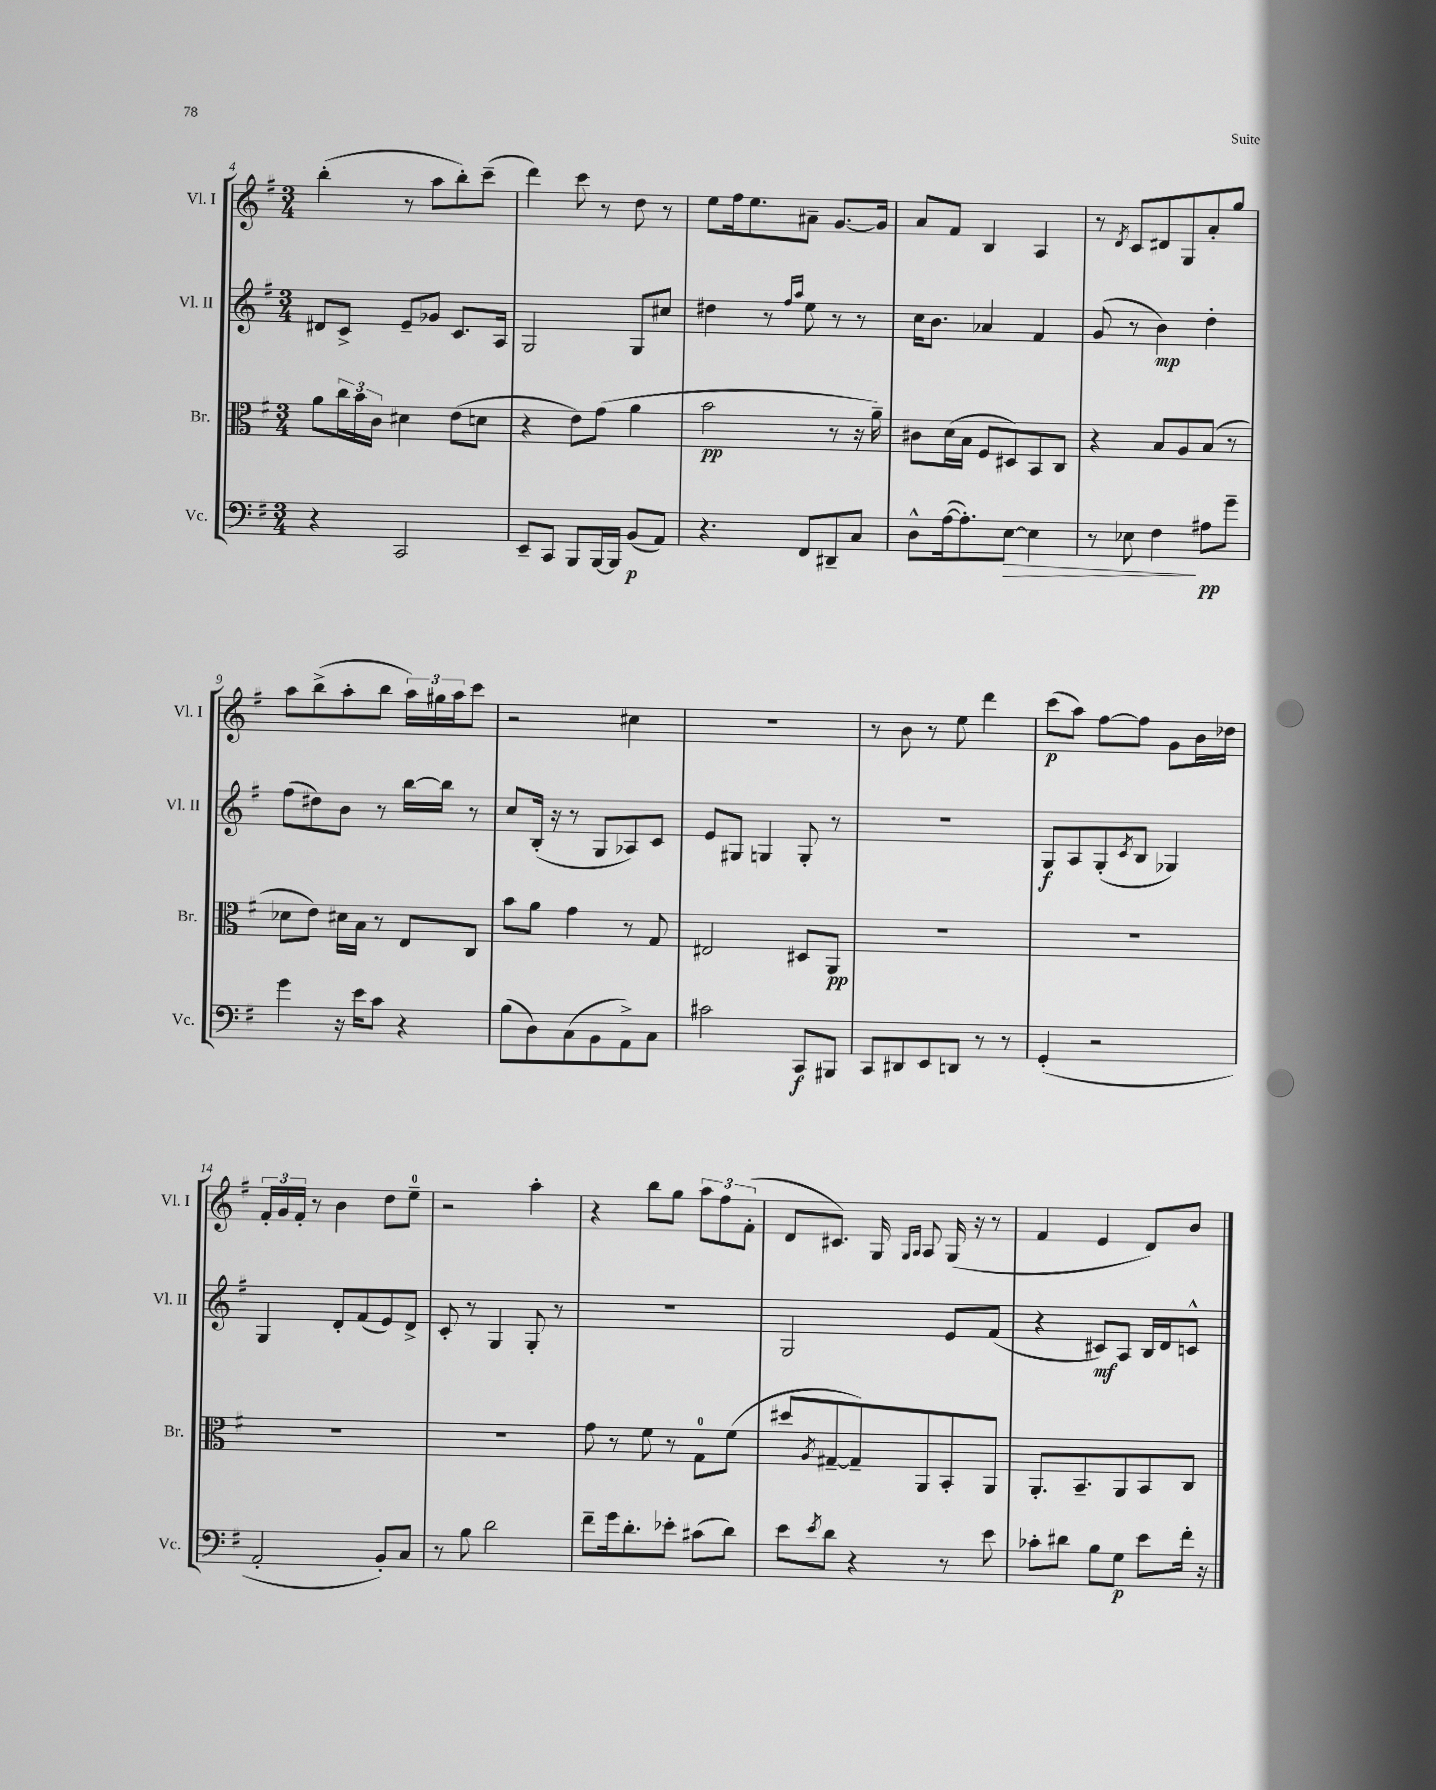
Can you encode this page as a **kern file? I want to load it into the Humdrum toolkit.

**kern	**kern	**kern	**kern
*staff4	*staff3	*staff2	*staff1
*clefF4	*clefC3	*clefG2	*clefG2
*k[f#]	*k[f#]	*k[f#]	*k[f#]
*M3/4	*M3/4	*M3/4	*M3/4
4r	8a	8d#	(4bb'
.	24cc	8c^	.
.	24b	.	.
.	24c	.	.
2CC	4d#	8e~	8r
.	.	8g-	8aa
.	(8e	8.c	8bb')
.	8d	.	(8ccc~
.	.	16A	.
=	=	=	=
8EE~	4r	2G	4ddd)
8CC	.	.	.
8BBB	8e)	.	8ccc
[16BBB	(8g	.	8r
16BBB]	.	.	.
(8BB	4a	8G	8dd
8AA)	.	8cc#	8r
=	=	=	=
4.r	2b	4dd#	8ee
.	.	.	16ff#
.	.	.	8.ee
.	.	8r	.
.	.	16qqff#	.
.	.	16qqaa	.
8FF#	.	8ee	8a#~
8DD#~	8r	8r	[8.g
8C	16r	8r	.
.	16a~)	.	16g]
=	=	=	=
8D^^	8c#	16cc	8a
.	.	8.b	.
([16A	(16d	.	8f#
8.A'])	16B	.	.
.	8F#	4a-	4B
[8E	8D#)	.	.
4E]	8BB	4f#	4A
.	8C	.	.
=	=	=	=
8r	4r	(8g	8r
.	.	.	8qd
8E-	.	8r	8c
4F#	8B	4b)	8d#
.	8A	.	8G
8A#	(8B	4dd'	8a'
8g~	8r	.	8gg
=	=	=	=
4g	8d-	(8ff#	8aa
.	8e)	8dd#)	(8bb^
16r	16d#	8b	8aa'
16e	16B	.	.
8c	8r	8r	8bb
4r	8E	[16bb	24aa)
.	.	.	24gg#
.	.	16bb]	.
.	.	.	24aa
.	8C	8r	8ccc
=	=	=	=
(8B	8b	8cc	2r
8D)	8a	(16B'	.
.	.	16r	.
(8C	4g	8r	.
8BB	.	8G	.
8AA^)	8r	8A-)	4cc#
8C	8G	8c	.
=	=	=	=
2c#	2E#	8e	2.r
.	.	8G#	.
.	.	4G	.
8CC	8D#	8G'	.
8BBB#	8AA	8r	.
=	=	=	=
8CC	2.r	2.r	8r
8DD#	.	.	8b
8EE	.	.	8r
8DD	.	.	8ee
8r	.	.	4ddd
8r	.	.	.
=	=	=	=
(4GG'	2.r	8G	(8ccc
.	.	8A	8aa)
2r	.	(8G'	[8ff#
.	.	8qc	.
.	.	8B	8ff#]
.	.	4G-)	8g
.	.	.	16b
.	.	.	16dd-
=	=	=	=
2AA'	2.r	4G	24f#'
.	.	.	24g
.	.	.	24f#'
.	.	.	8r
.	.	8d'	4b
.	.	(8f#	.
8BB')	.	8e)	8dd
8C	.	8d^	8ee~
=	=	=	=
8r	2.r	8c'	2r
8B	.	8r	.
2d	.	4G	.
.	.	8G'	4aa'
.	.	8r	.
=	=	=	=
8f#~	8g	2.r	4r
16g	8r	.	.
8.d'	.	.	.
.	8f#	.	8bb
8e-'	8r	.	8gg
(8c#	8G	.	12aa
.	.	.	12ff#
8d)	(8f#	.	.
.	.	.	(12f#'
=	=	=	=
8e	8dd#	2G	8d
8qe	8qA	.	.
8d	[8G#~	.	8.c#)
4r	8G#~])	.	.
.	.	.	16G
.	.	.	16qqG
.	.	.	16qqA
.	8AA	.	8A
8r	8BB'	8e	(16G
.	.	.	16r
8e	8AA	(8f#	8r
=	=	=	=
8c-'	8.AA'	4r	4f#
8d#	.	.	.
.	8.BB~	.	.
8B	.	8c#)	4e
8G	8AA	8A	.
8e	8BB	16B	8d)
.	.	16d	.
16f#'	8C	8c^^	8b
16r	.	.	.
==	==	==	==
*-	*-	*-	*-
